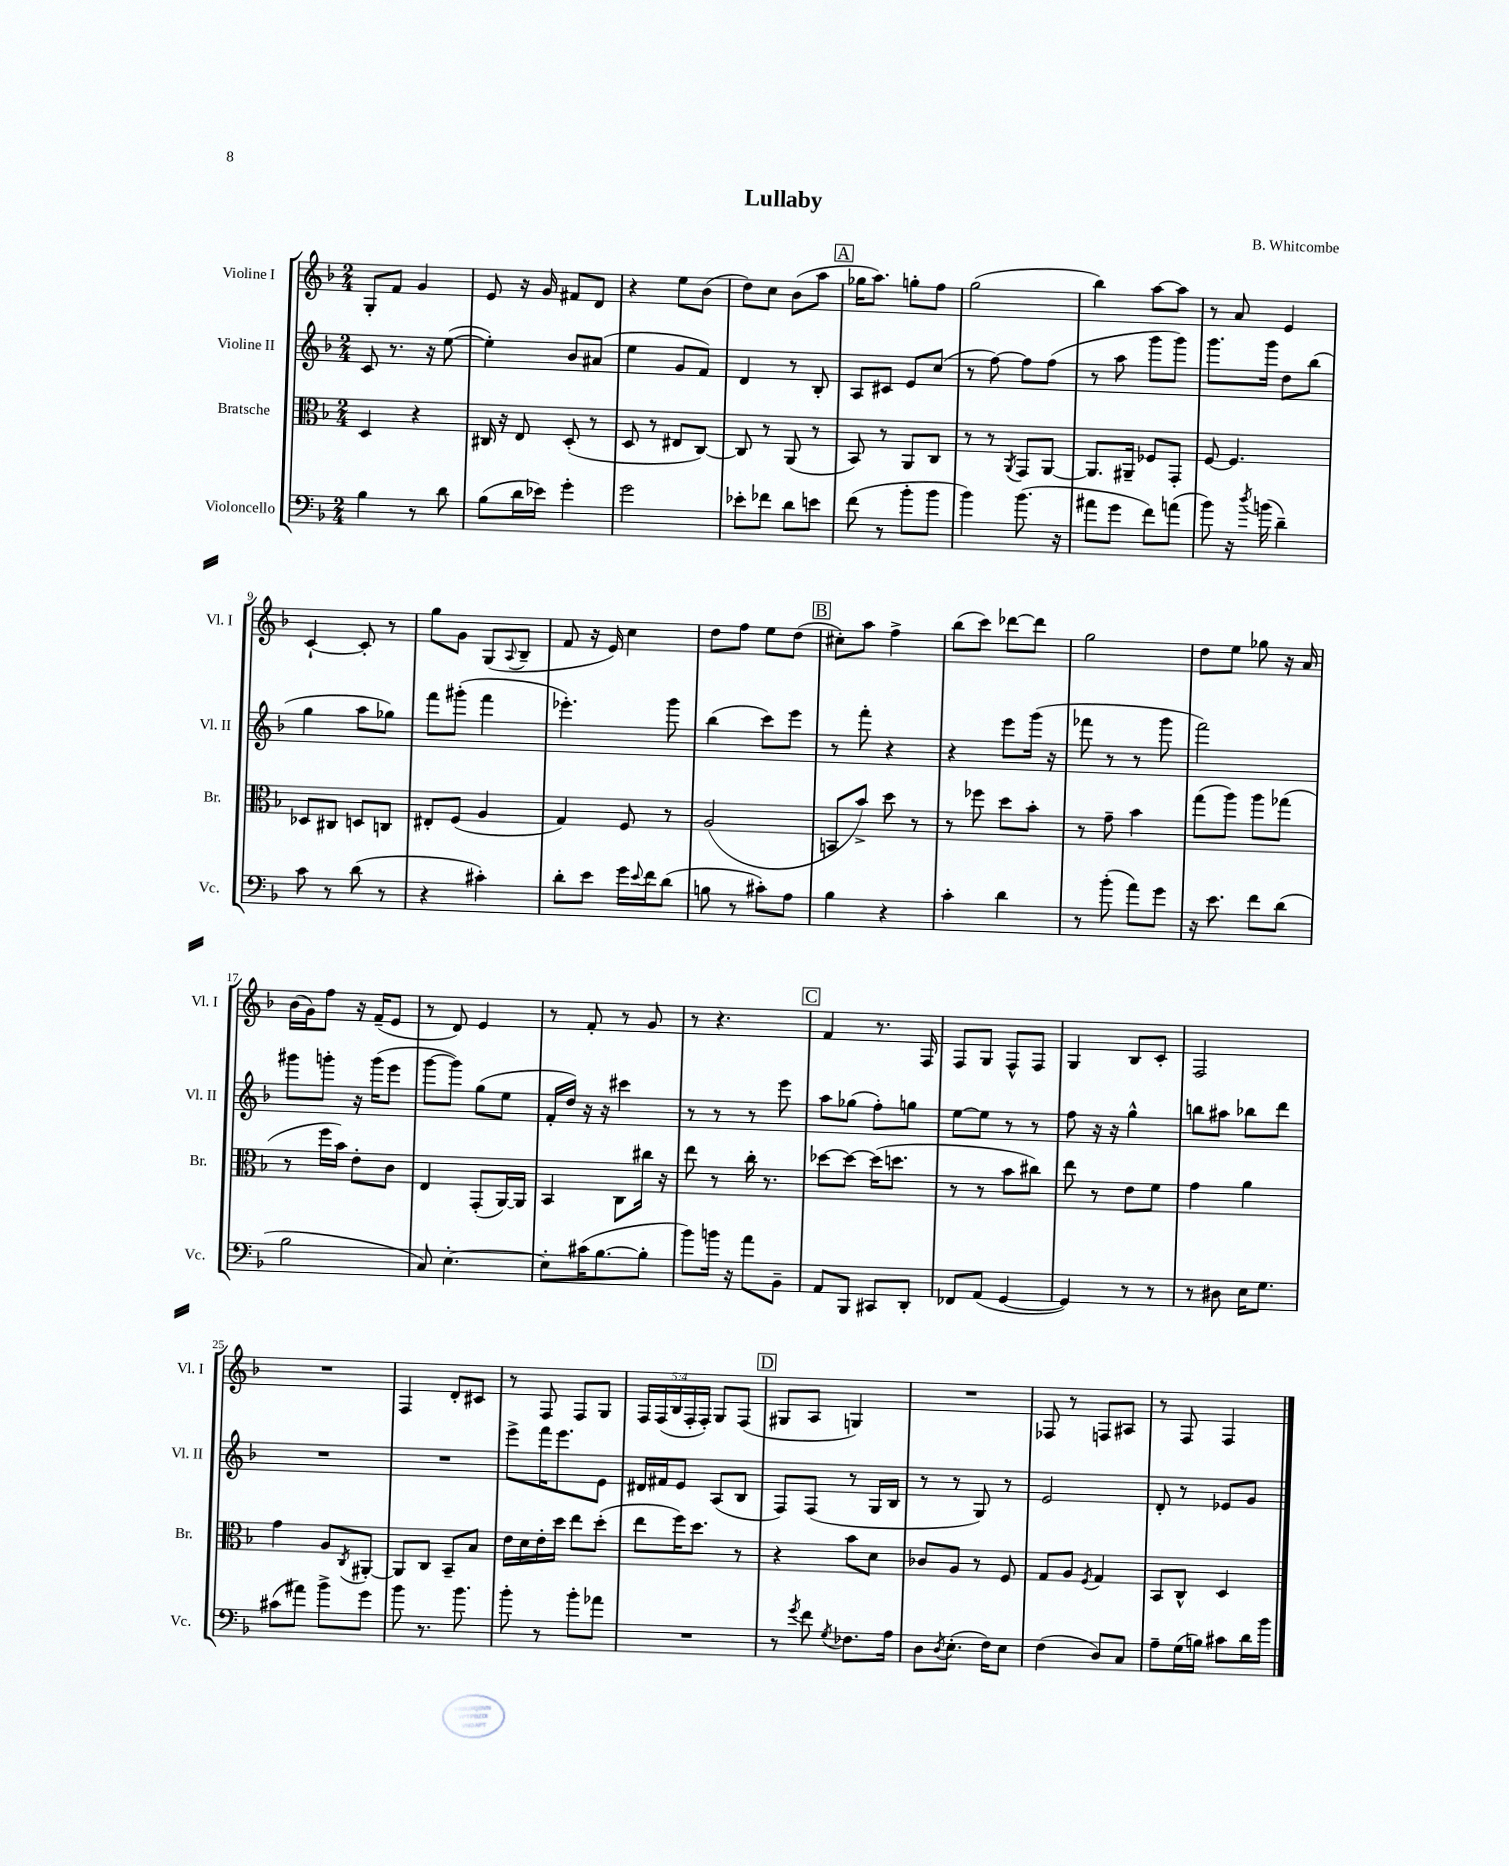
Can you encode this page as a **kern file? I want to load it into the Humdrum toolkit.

**kern	**kern	**kern	**kern
*staff4	*staff3	*staff2	*staff1
*clefF4	*clefC3	*clefG2	*clefG2
*k[b-]	*k[b-]	*k[b-]	*k[b-]
*M2/4	*M2/4	*M2/4	*M2/4
4B-	4D	8c	8G'
.	.	8.r	8f
8r	4r	.	4g
.	.	16r	.
8d	.	([8ee	.
=	=	=	=
(8B-	16C#	4ee'])	8e
.	16r	.	.
16d	8E	.	16r
16e-)	.	.	16g
4g'	(8D'	8b-	8f#
.	8r	(8a#	8d
=	=	=	=
2g	8D	4ee	4r
.	8r	.	.
.	8E#	8g	8ee
.	[8C)	8f)	(8b-
=	=	=	=
8e-'	8C]	4d	8dd)
8f-	8r	.	8cc
8d	(8AA	8r	(8b-
8e	8r	8B-'	8aa
=	=	=	=
(8f	8BB-)	8A	16gg-
.	.	.	8.aa)
8r	8r	8c#	.
8b-'	8AA	8e	8gg'
8b-	8C	(8cc	8ff
=	=	=	=
4b-)	8r	8r	(2gg
.	8r	[8ff)	.
.	8qAA	.	.
(8.b-	8GG	8ff]	.
.	[8AA	(8ff	.
16r	.	.	.
=	=	=	=
8a#	8.AA]	8r	4bb-)
8g	.	8aa	.
.	16AA#~	.	.
8f)	8F-	8ggg	[8aa
(8a	8GG'	8ggg)	8aa]
=	=	=	=
8b-)	[8F	8.ggg	8r
16r	4.F]	.	8a
8qdd	.	.	.
(16b	.	16ggg	.
4d~)	.	8dd	4e
.	.	(8bb-	.
=	=	=	=
8c	8D-	4gg	[4c`
8r	8C#	.	.
(8d	8D	8aa	8c']
8r	8C	8gg-)	8r
=	=	=	=
4r	8E#'	8fff	8gg
.	(8F	(8ggg#'	8g
4c#')	4A	4fff	(8G
.	.	.	8qqA
.	.	.	8B-~
=	=	=	=
8d'	4G)	4.eee-')	8f
8e	.	.	16r
.	.	.	16e)
16g	8F	.	4cc
8qqe	.	.	.
16f	.	.	.
(8d	8r	8ggg	.
=	=	=	=
8B	(2A	(4bb-	8dd
8r	.	.	8ff
8c#')	.	8ccc)	8ee
8A	.	8eee	(8dd
=	=	=	=
4B-	8BB	8r	8cc#')
.	8b-^)	8fff'	8aa
4r	8dd	4r	4ff^
.	8r	.	.
=	=	=	=
4c'	8r	4r	(8bb-
.	8ff-	.	8ccc)
4d	8dd	8eee	[8ddd-
.	8b-'	(16ggg	8ddd-]
.	.	16r	.
=	=	=	=
8r	8r	8fff-	2gg
(8b-'	8g~	8r	.
8a)	4b-	8r	.
8g	.	8ggg	.
=	=	=	=
16r	(8gg	2fff)	8dd
8.e	.	.	.
.	8aa)	.	8ee
8f	8aa	.	8gg-
(8d	(8gg-	.	16r
.	.	.	16a
=	=	=	=
2B-	8r	8ggg#	(16b-
.	.	.	16g)
.	16ff	8ggg'	8ff
.	16b-)	.	.
.	8e'	16r	16r
.	.	(16ggg	(16f~
.	8c	8eee	8e
=	=	=	=
8C)	4E	[8ggg	8r
[4.E'	.	8ggg])	8d)
.	(8GG'	(8gg	4e
.	[16AA)	8ee	.
.	16AA]	.	.
=	=	=	=
8E']	4BB-	16f'	8r
.	.	16dd)	.
(16c#	.	16r	8f'
[8.B-	.	16r	.
.	8C	4ccc#	8r
8B-']	16cc#	.	8g
.	16r	.	.
=	=	=	=
8b-)	8ee	8r	8r
16b	8r	8r	4.r
16r	.	.	.
8a	16cc'	8r	.
.	8.r	.	.
8BB-~	.	8eee	.
=	=	=	=
8AA	[8dd-	8aa	4f
8BBB-	8dd-_	(8gg-	.
8CC#	(16dd-]	8ff')	8.r
.	8.dd	.	.
8DD'	.	8gg	.
.	.	.	16F
=	=	=	=
8FF-	8r	[8ee	8F
(8AA	8r	8ee]	8G
[4GG	8b-	8r	8F^^
.	8cc#)	8r	8F
=	=	=	=
4GG])	8ee	8ff	4G
.	8r	16r	.
.	.	16r	.
8r	8e	4gg^^	8B-
8r	8f	.	8c'
=	=	=	=
8r	4g	8bb	2F
8D#	.	8aa#	.
16E	4a	8bb-	.
8.G	.	.	.
.	.	8ddd	.
=	=	=	=
(8c#	4g	2r	2r
8a#)	.	.	.
8b-^	8A	.	.
.	8qC	.	.
8g	[8AA#'	.	.
=	=	=	=
8b-	8AA#]	2r	4F
8.r	8C	.	.
.	8BB-~	.	8d'
8.b-	.	.	.
.	8B-	.	8c#
=	=	=	=
8b-'	16e	8eee^	8r
.	16d	.	.
8r	16e'	16fff	8F
.	16dd	8.eee	.
8b-'	8ee	.	8F
8a-	(8dd'	8e	8G
=	=	=	=
2r	8ee	16d#	20F
.	.	.	(20F
.	.	16f#	.
.	.	.	20B-
.	16ff)	8e	.
.	.	.	20F'
.	8.dd	.	.
.	.	.	20F')
.	.	(8A	8G
.	8r	8B-	(8F
=	=	=	=
8r	4r	8F)	8G#
8qg	.	.	.
8f	.	(8F	8A
8qG	.	.	.
8.F-	8b-	8r	4G)
.	8d	16G	.
16A	.	16B-	.
=	=	=	=
8D	8c-	8r	2r
8qD	.	.	.
(8.E'	8A	8r	.
.	8r	8G)	.
16F)	.	.	.
8E	8F	8r	.
=	=	=	=
(4F	8G	2e	8F-
.	8A	.	8r
.	8qF	.	.
8D)	4G	.	8F
8C	.	.	8A#
=	=	=	=
8A~	8BB-	8d'	8r
(16G	8C^^	8r	8F
16B)	.	.	.
8c#	4D	8e-	4F
16d	.	8g	.
16b-	.	.	.
==	==	==	==
*-	*-	*-	*-
